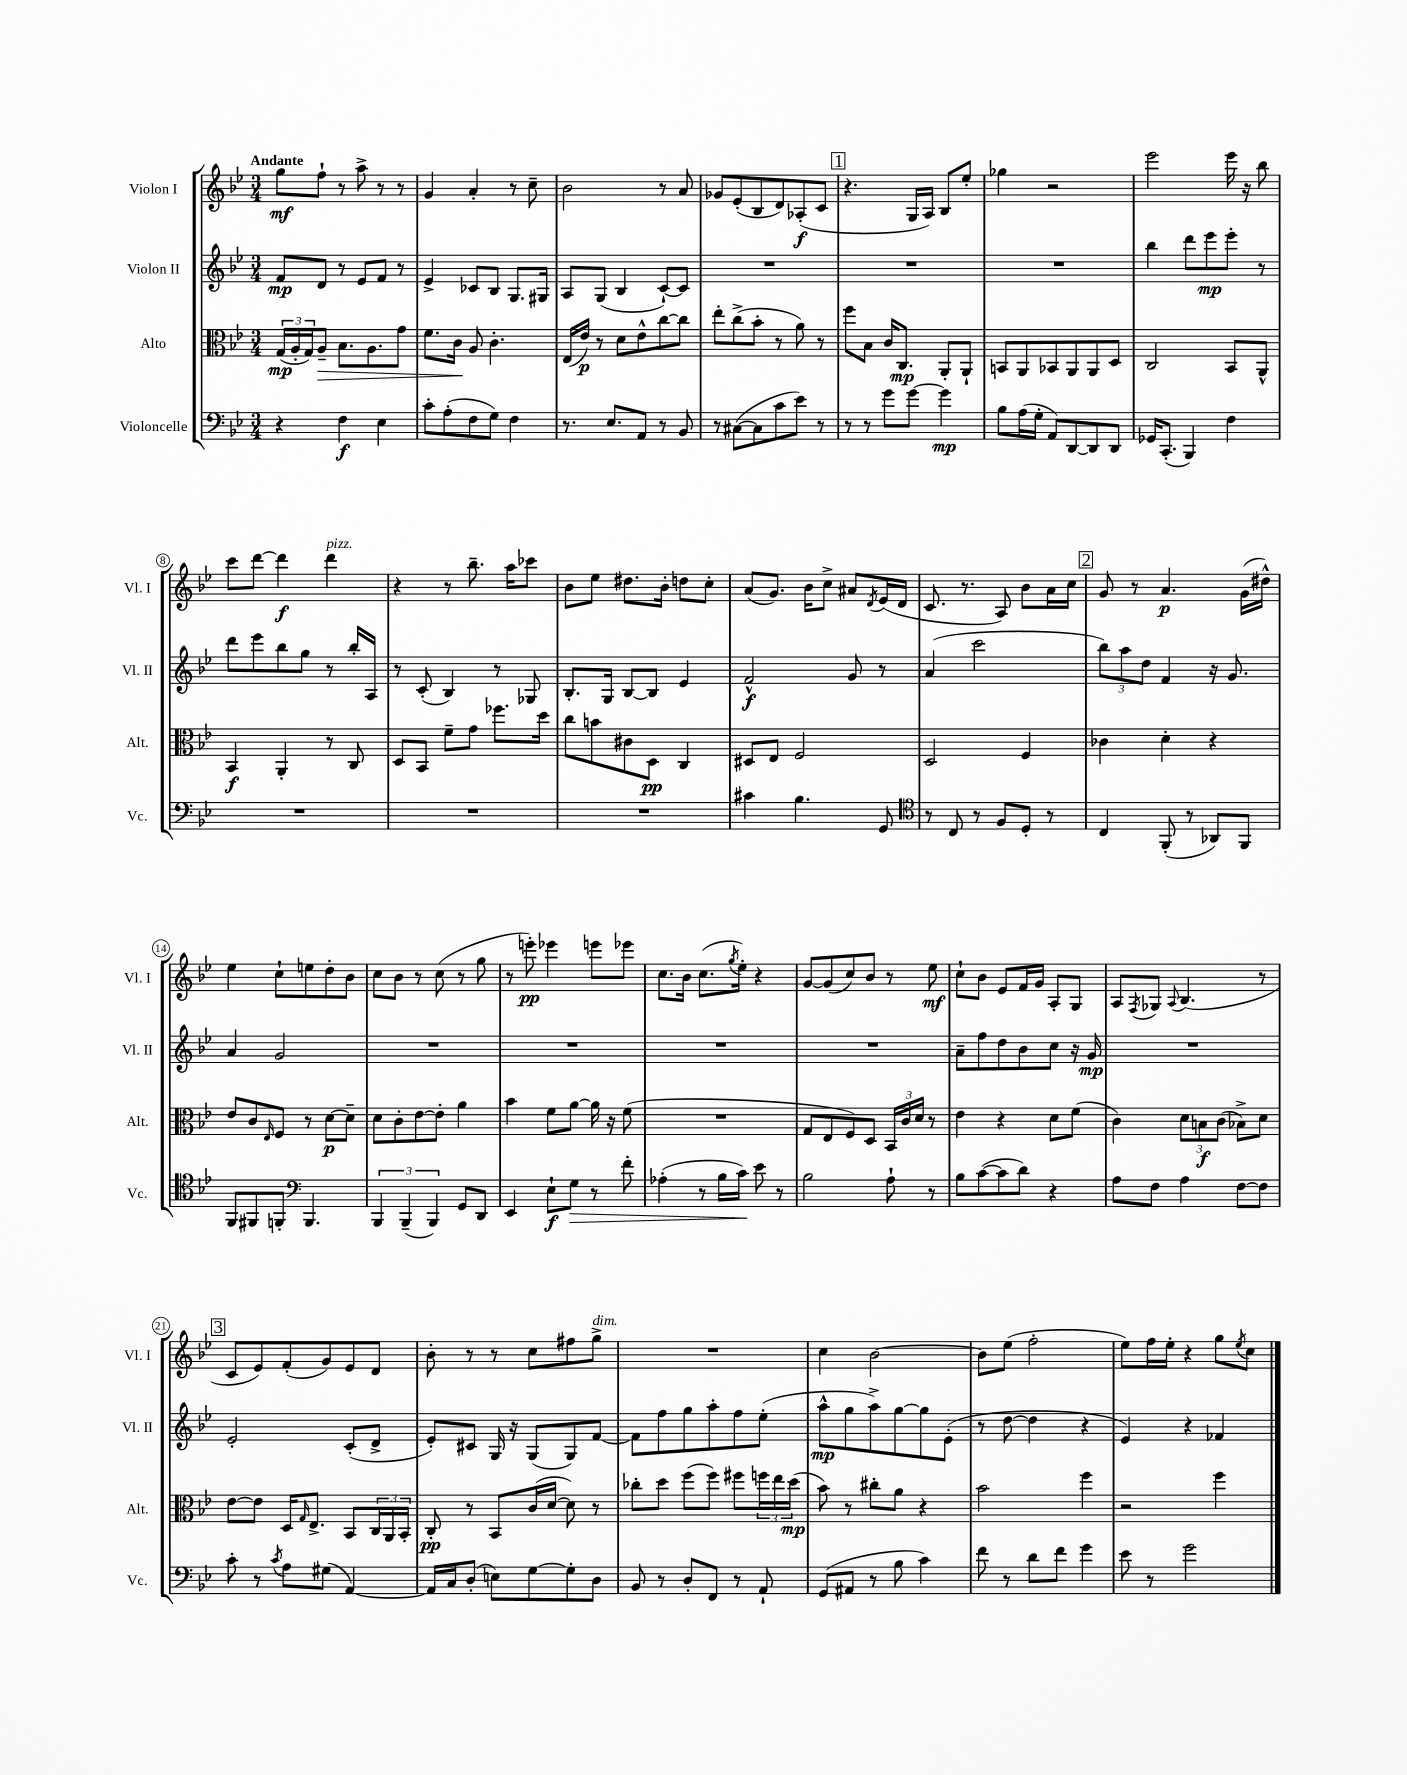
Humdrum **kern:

**kern	**dynam	**kern	**dynam	**kern	**dynam	**kern	**dynam
*part4	*part4	*part3	*part3	*part2	*part2	*part1	*part1
*staff4	*staff4	*staff3	*staff3	*staff2	*staff2	*staff1	*staff1
*I"Violoncelle	*	*I"Alto	*	*I"Violon II	*	*I"Violon I	*
*I'Vc.	*	*I'Alt.	*	*I'Vl. II	*	*I'Vl. I	*
*clefF4	*	*clefC3	*	*clefG2	*	*clefG2	*
*k[b-e-]	*	*k[b-e-]	*	*k[b-e-]	*	*k[b-e-]	*
*M3/4	*	*M3/4	*	*M3/4	*	*M3/4	*
=1	=1	=1	=1	=1	=1	=1	=1
!	!	!	!	!	!	!LO:TX:a:B:t=Andante	!
4r	.	(24G/LL	mp	8f/L	mp	8gg\L	mf
.	.	24A'/	.	.	.	.	.
.	.	24G/J)	.	.	.	.	.
!	!	!	!LO:HP:b	!	!	!	!
.	.	8A~/J	>	8d/J	.	8ff`\J	.
4F\	f	8.B-\L	.	8r	.	8r	.
.	.	.	.	8e-/L	.	8aa^\	.
.	.	8.A\	.	.	.	.	.
4E-\	.	.	.	8f/J	.	8r	.
.	.	8g\J	.	8r	.	8r	.
=2	=2	=2	=2	=2	=2	=2	=2
8c'\L	.	8.f\L	.	4e-^/	.	4g/	.
(8A'\	.	.	.	.	.	.	.
.	.	16c\Jk	.	.	.	.	.
8F\	.	8A/	]	8c-X/L	.	4a'/	.
8G\J)	.	4.c'\	.	8B-/J	.	.	.
4F\	.	.	.	8.G/L	.	8r	.
.	.	.	.	.	.	8cc~\	.
.	.	.	.	16G#X/Jk	.	.	.
=3	=3	=3	=3	=3	=3	=3	=3
8.r	.	(16E-/LL	.	8A/L	.	2b-\	.
.	.	16e-/JJ)	p	.	.	.	.
.	.	8r	.	(8G/J	.	.	.
8.E-/L	.	.	.	.	.	.	.
.	.	8d\L	.	4B-/	.	.	.
8AA/J	.	8e-^^\	.	.	.	.	.
8r	.	[8cc\	.	[8c`/L)	.	8r	.
8BB-/	.	8cc\J]	.	8c/J]	.	8a/	.
=4	=4	=4	=4	=4	=4	=4	=4
8r	.	8ee-'\L	.	2.r	.	8g-X/L	.
([8C#X\L	.	(8cc^\	.	.	.	(8e-'/	.
8C#\]	.	8b-'\J	.	.	.	8B-/	.
8c\	.	8r	.	.	.	8d/)	.
8e-\J)	.	8a\)	.	.	.	(8A-X'/	f
8r	.	8r	.	.	.	8c/J	.
!!LO:REH:place=s1:t=1
=5	=5	=5	=5	=5	=5	=5	=5
8r	.	8ff\L	.	2.r	.	4.r	.
8r	.	8B-\J	.	.	.	.	.
8g\L	.	16c/KL	.	.	.	.	.
.	.	8.C/J	mp	.	.	.	.
[8g\J	.	.	.	.	.	16G/LL	.
.	.	.	.	.	.	16A/JJ)	.
4g\]	mp	8AA'/L	.	.	.	8B-/L	.
.	.	8AA`/J	.	.	.	8ee-'/J	.
=6	=6	=6	=6	=6	=6	=6	=6
8B-\L	.	8BBn/L	.	2.r	.	4gg-X\	.
(16A\L	.	8AA/	.	.	.	.	.
16G'\JJ	.	.	.	.	.	.	.
8AA/L)	.	8BB-X/	.	.	.	2r	.
[8DD/	.	8AA/	.	.	.	.	.
8DD/]	.	8AA/	.	.	.	.	.
8DD/J	.	8D/J	.	.	.	.	.
=7	=7	=7	=7	=7	=7	=7	=7
16GG-X/KL	.	2C/	.	4bb-\	.	2eee-\	.
(8.CC'/J	.	.	.	.	.	.	.
4BBB-/)	.	.	.	8ddd\L	.	.	.
.	.	.	.	8eee-\	mp	.	.
4F\	.	8BB-/L	.	8eee-'\J	.	16eee-\	.
.	.	.	.	.	.	16r	.
.	.	8AA^^/J	.	8r	.	8bb-\	.
!!LO:LB:g=z
=8	=8	=8	=8	=8	=8	=8	=8
2.r	.	4BB-/	f	8ddd\L	.	8ccc\L	.
.	.	.	.	8eee-\	.	[8ddd\J	.
.	.	4AA'/	.	8bb-\	.	4ddd\]	f
.	.	.	.	8gg\J	.	.	.
!	!	!	!	!	!	!LO:TX:a:i:t=pizz.	!
.	.	8r	.	8r	.	4ddd\	.
.	.	8C/	.	16bb-'/LL	.	.	.
.	.	.	.	16A/JJ	.	.	.
=9	=9	=9	=9	=9	=9	=9	=9
2.r	.	8D/L	.	8r	.	4r	.
.	.	8BB-/J	.	(8c'/	.	.	.
.	.	8f~\L	.	4B-/)	.	8r	.
.	.	8g\J	.	.	.	8.bb-~\	.
.	.	8.ff-X\L	.	8r	.	.	.
.	.	.	.	.	.	16aa\KL	.
.	.	.	.	8G-X/	.	8ccc-X\J	.
.	.	16dd\Jk	.	.	.	.	.
=10	=10	=10	=10	=10	=10	=10	=10
2.r	.	8cc\L	.	8.B-'/L	.	8b-\L	.
.	.	8bn\	.	.	.	8ee-\J	.
.	.	.	.	16G/Jk	.	.	.
.	.	8c#X\	.	[8B-/L	.	8.dd#X\L	.
.	.	8D\J	pp	8B-/J]	.	.	.
.	.	.	.	.	.	16b-'\Jk	.
.	.	4C/	.	4e-/	.	8ddn\L	.
.	.	.	.	.	.	8cc'\J	.
=11	=11	=11	=11	=11	=11	=11	=11
4c#X\	.	8D#X/L	.	2f^^/	f	(8a/L	.
.	.	8E-/J	.	.	.	8.g/J)	.
4.B-\	.	2F/	.	.	.	.	.
.	.	.	.	.	.	16b-\KL	.
.	.	.	.	.	.	8cc^\J	.
.	.	.	.	8g/	.	8a#X/L	.
.	.	.	.	.	.	8qd/	.
8GG/	.	.	.	8r	.	(16e-/L	.
.	.	.	.	.	.	16d/JJ	.
=12	=12	=12	=12	=12	=12	=12	=12
*clefC4	*	*	*	*	*	*	*
8r	.	2D/	.	(4a/	.	8.c/	.
8C/	.	.	.	.	.	.	.
.	.	.	.	.	.	8.r	.
8r	.	.	.	2ccc\	.	.	.
8F/L	.	.	.	.	.	8A/)	.
8D'/J	.	4F/	.	.	.	8b-\L	.
8r	.	.	.	.	.	16a\L	.
.	.	.	.	.	.	16cc\JJ	.
!!LO:REH:place=s1:t=2
=13	=13	=13	=13	=13	=13	=13	=13
4C/	.	4c-X\	.	12bb-\L)	.	8g/	.
.	.	.	.	12aa\	.	.	.
.	.	.	.	.	.	8r	.
.	.	.	.	12dd\J	.	.	.
(8FF'/	.	4d'\	.	4f/	.	4.a/	p
8r	.	.	.	.	.	.	.
8AA-X/L)	.	4r	.	16r	.	.	.
.	.	.	.	8.g/	.	.	.
8FF/J	.	.	.	.	.	(16g\LL	.
.	.	.	.	.	.	16dd#X^^\JJ)	.
!!LO:LB:g=z
=14	=14	=14	=14	=14	=14	=14	=14
8FF/L	.	8e-/L	.	4a/	.	4ee-\	.
8FF#X/	.	8c/	.	.	.	.	.
.	.	16qqE-/	.	.	.	.	.
8FFn'/J	.	8F/J	.	2g/	.	8cc`\L	.
*clefF4	*	*	*	*	*	*	*
4.BBB-/	.	8r	.	.	.	8een\	.
.	.	[8d\L	p	.	.	8dd'\	.
.	.	8d~\J]	.	.	.	8b-\J	.
=15	=15	=15	=15	=15	=15	=15	=15
6BBB-/	.	8d\L	.	2.r	.	8cc\L	.
.	.	8c'\	.	.	.	8b-\J	.
(6BBB-~/	.	.	.	.	.	.	.
.	.	[8e-\	.	.	.	8r	.
6BBB-/)	.	.	.	.	.	.	.
.	.	8e-'\J]	.	.	.	(8cc\	.
8GG/L	.	4a\	.	.	.	8r	.
8DD/J	.	.	.	.	.	8gg\	.
=16	=16	=16	=16	=16	=16	=16	=16
4EE-/	.	4b-\	.	2.r	.	8r	.
.	.	.	.	.	.	8eeen'\)	pp
8E-`\L	f	8f\L	.	.	.	4eee-X\	.
!	!LO:HP:b	!	!	!	!	!	!
8G\J	>	[8a\J	.	.	.	.	.
8r	.	16a\]	.	.	.	8eeen\L	.
.	.	16r	.	.	.	.	.
8f'\	.	(8f\	.	.	.	8eee-X\J	.
=17	=17	=17	=17	=17	=17	=17	=17
(4A-X'\	.	2.r	.	2.r	.	8.cc\L	.
.	.	.	.	.	.	16b-\Jk	.
8r	.	.	.	.	.	(8.cc\L	.
16B-\LL	.	.	.	.	.	.	.
.	.	.	.	.	.	8qgg/	.
16c\JJ)	.	.	.	.	.	16ee-'\Jk)	.
8e-\	]	.	.	.	.	4r	.
8r	.	.	.	.	.	.	.
=18	=18	=18	=18	=18	=18	=18	=18
2B-\	.	8G/L	.	2.r	.	[8g/L	.
.	.	8E-/	.	.	.	(8g/]	.
.	.	8F/)	.	.	.	8cc/)	.
.	.	8D/J	.	.	.	8b-/J	.
8A`\	.	24BB-/LL	.	.	.	8r	.
.	.	24c/	.	.	.	.	.
.	.	24d/JJ	.	.	.	.	.
8r	.	8r	.	.	.	8ee-\	mf
=19	=19	=19	=19	=19	=19	=19	=19
8B-\L	.	4e-\	.	8a~\L	.	8cc`\L	.
([8c\	.	.	.	8ff\	.	8b-\J	.
8c\]	.	4r	.	8dd\	.	8e-/L	.
8d\J)	.	.	.	8b-\	.	16f/L	.
.	.	.	.	.	.	16g/JJ	.
4r	.	8d\L	.	8cc\J	.	8A'/L	.
.	.	(8f\J	.	16r	.	8G/J	.
.	.	.	.	16g/	mp	.	.
=20	=20	=20	=20	=20	=20	=20	=20
8A\L	.	4c\)	.	2.r	.	8A/L	.
.	.	.	.	.	.	8qF/	.
8F\J	.	.	.	.	.	8G-X/J	.
.	.	.	.	.	.	8qqA/	.
4A\	.	12d\L	.	.	.	(4.B-/	.
.	.	12Bn\	f	.	.	.	.
.	.	(12c\J	.	.	.	.	.
[8F\L	.	8B-X^\L)	.	.	.	.	.
8F\J]	.	8d\J	.	.	.	8r	.
!!LO:LB:g=z
!!LO:REH:place=s1:t=3
=21	=21	=21	=21	=21	=21	=21	=21
8c'\	.	[8e-\L	.	2e-'/	.	8c/L	.
8r	.	8e-\J]	.	.	.	8e-/)	.
8qc/	.	.	.	.	.	.	.
8A\L	.	16D/KL	.	.	.	(8f'/	.
.	.	16qqG/	.	.	.	.	.
.	.	8.E-^/J	.	.	.	.	.
(8G#X\J	.	.	.	.	.	8g/)	.
[4AA/)	.	8BB-/L	.	(8c'/L	.	8e-/	.
.	.	24C/L	.	8d^/J	.	8d/J	.
.	.	24AA/	.	.	.	.	.
.	.	24BB-'/JJ	.	.	.	.	.
=22	=22	=22	=22	=22	=22	=22	=22
16AA/LL]	.	8C'/	pp	8e-'/L)	.	8b-'\	.
16C/J	.	.	.	.	.	.	.
(8D'/J	.	8r	.	8c#X/J	.	8r	.
8En\L)	.	8BB-/L	.	16G/	.	8r	.
.	.	.	.	16r	.	.	.
[8G\	.	(16c/L	.	(8G/L	.	8cc\L	.
.	.	[16d/JJ	.	.	.	.	.
8G'\]	.	8d\])	.	8G/)	.	8ff#X\	.
!	!	!	!	!	!	!LO:TX:a:i:t=dim.	!
8D\J	.	8r	.	[8f/J	.	8gg^\J	.
=23	=23	=23	=23	=23	=23	=23	=23
8BB-/	.	8cc-X'\L	.	8f\L]	.	2.r	.
8r	.	8dd\J	.	8ff\	.	.	.
8D'/L	.	(8ff\L	.	8gg\	.	.	.
8FF/J	.	8ff\J)	.	8aa'\	.	.	.
8r	.	8ff#X\L	.	8ff\	.	.	.
8AA`/	.	24ffn\L	.	(8ee-'\J	.	.	.
.	.	24ee-\	.	.	.	.	.
.	.	(24dd\JJ	mp	.	.	.	.
=24	=24	=24	=24	=24	=24	=24	=24
(8GG/L	.	8b-\)	.	8aa^^\L	mp	4cc\	.
8AA#X/J	.	8r	.	8gg\	.	.	.
8r	.	8cc#X'\L	.	8aa^\)	.	[2b-\	.
8B-\	.	8a\J	.	[8gg\	.	.	.
4c\)	.	4r	.	8gg\]	.	.	.
.	.	.	.	(8e-'\J	.	.	.
=25	=25	=25	=25	=25	=25	=25	=25
8f\	.	2b-\	.	8r	.	8b-\L]	.
8r	.	.	.	[8dd\	.	(8ee-\J	.
8d\L	.	.	.	4dd\]	.	2ff'\	.
8f\J	.	.	.	.	.	.	.
4g\	.	4ff\	.	4r	.	.	.
=26	=26	=26	=26	=26	=26	=26	=26
8e-\	.	2r	.	4e-/)	.	8ee-\L)	.
8r	.	.	.	.	.	16ff\L	.
.	.	.	.	.	.	16ee-'\JJ	.
2g\	.	.	.	4r	.	4r	.
.	.	4ff\	.	4f-X/	.	8gg\L	.
.	.	.	.	.	.	8qee-/	.
.	.	.	.	.	.	8cc\J	.
==	==	==	==	==	==	==	==
*-	*-	*-	*-	*-	*-	*-	*-
